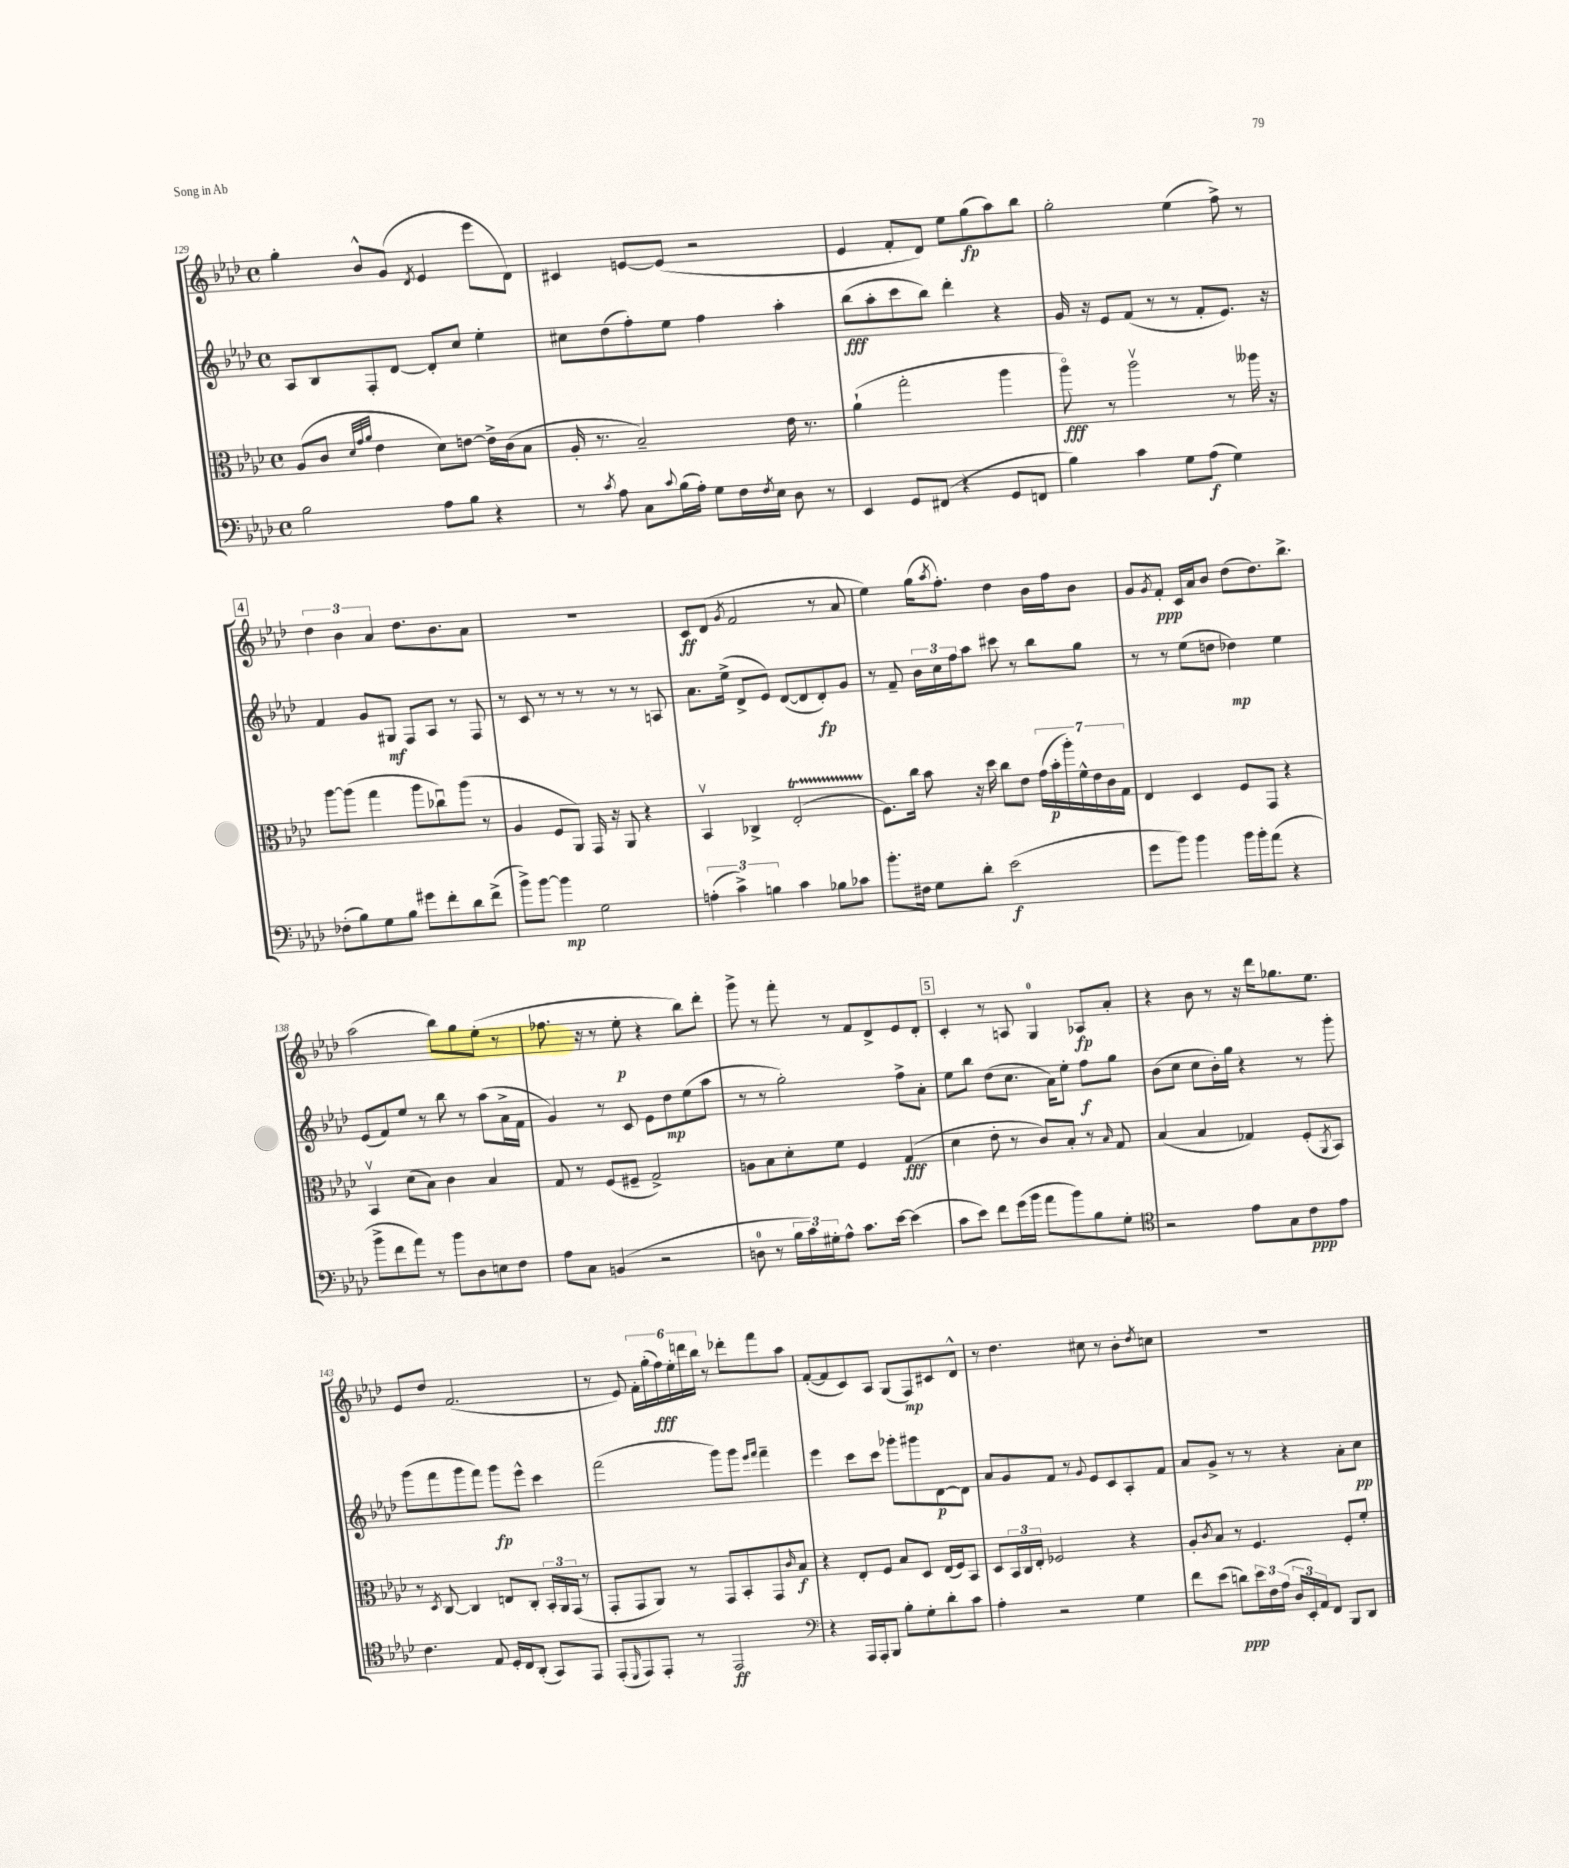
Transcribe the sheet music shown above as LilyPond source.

<<
\new StaffGroup <<
\new Staff = "s0" {
    \clef treble \key aes \major \defaultTimeSignature \time 4/4
    g''4-. bes'8-^ g'8( \acciaccatura { des'8 } ees'4 ees'''8 des'8) |
    cis'4 e'8~ e'8( r2 |
    ees'4 f'8-. des'8) ees''8 g''8\fp( aes''8) bes''8 |
    g''2-. ees''4( f''8->) r8 |
    \mark \markup { \box "4" } \tuplet 3/2 { des''4 bes'4 aes'4 } des''8. bes'8. aes'8 |
    R1 |
    c'8\ff des'8( \acciaccatura { g'8 } f'2 r8 aes'8 |
    ees''4) g''16( \acciaccatura { aes''8 } f''8.-.) des''4 bes'16 f''16 bes'8 |
    g'8 \acciaccatura { g'8 } f'8-.\ppp c'16 aes'16 bes'8 des''8( des''8.) bes''8.-> |
    aes''2( bes''8) g''8 ees''8-.( r8 |
    fes''8. r16 r8 ees''8-.\p r4 bes''8) des'''8-. |
    g'''8-> r8 f'''8-. r8 f'8 des'8-> ees'8 des'8-. |
    \mark \markup { \box "5" } c'4-. r8 a8 g4-0 aes8\fp aes'8-. |
    r4 bes'8 r8 r16 des'''16 ges''8. ees''8. |
    ees'8 des''8 f'2.( |
    r8 ees'8) \tuplet 6/4 { f'16-. g''16-.( f''16\fff) ees''16-. d'''16 bes''16 } r8 des'''8-. f'''8 aes''8 |
    f'8~-.( f'8 c'8) aes8 g8( f8\mp) cis'8 des'8-^ |
    r8 des''4. cis''8 r8 bes'8-. \acciaccatura { des''8 } c''8 |
    R1 \bar "|." |
}
\new Staff = "s1" {
    \clef treble \key aes \major \defaultTimeSignature \time 4/4
    aes8 bes8 f8-. des'8~ des'8-. c''8 ees''4-. |
    cis''8 des''8( f''8-.) ees''8 f''4 aes''4-. |
    bes''8\fff( aes''8-. c'''8 bes''8) des'''4-. r4 |
    g'16 r16 ees'8 f'8( r8 r8 f'8-. ees'8.) r16 |
    \mark \markup { \box "4" } f'4 g'8 gis8\mf f8 aes8 r8 f8 |
    r8 c'8 r8 r8 r8 r8 r8 a8 |
    aes'8. ees''16->( des'8-> ees'8) des'8~( des'8 des'8-.\fp) g'8 |
    r8 f'8-- \tuplet 3/2 { bes'16 c''16 f''16 } aes''8 cis'''8 r8 bes''8 g''8 |
    r8 r8 ees''8( d''8 des''4\mp) ees''4 |
    ees'8( f'8) ees''8 r8 bes''8 r8 aes''8( aes'16-> f'16 |
    g'4) r8 c'8 ees'8 des''8\mp ees''8( aes''8 |
    r8 r8 g''2-.) f''8-> aes'8-. |
    \mark \markup { \box "5" } ees''8 bes''8 des''8( c''8. aes'16) ees''8-. f''8\f g''8 |
    bes'8( c''8 c''8 bes'16-.) g''16 r4 r8 g'''8-. |
    g'''8( f'''8 g'''8 f'''8) g'''8\fp ees'''8-^ c'''4 |
    f'''2( g'''8) g'''8 \grace { ees'''16 f'''16 } f'''4-- |
    ees'''4 c'''8 c'''8 ges'''8-. gis'''8 des'8~\p des'8 |
    aes'8 g'8 f'8 r8 \appoggiatura { g'8 } ees'8 c'8 aes8-. f'8 |
    aes'8 g'8-> r8 r8 r4 aes'8-. c''8\pp \bar "|." |
}
\new Staff = "s2" {
    \clef alto \key aes \major \defaultTimeSignature \time 4/4
    aes8( c'8 \grace { des'32 g'32 aes'32 } ees'4 des'8) e'8~ e'16-> c'16( bes8 |
    aes16-. r8. bes2--) ees'16 r8. |
    aes'4-!( g''2-. aes''4 |
    aes''8\flageolet\fff) r8 aes''2\upbow r8 aeses''16 r16 |
    \mark \markup { \box "4" } aes''8~ aes''8( g''4 aes''8 ces''8\downbow) aes''8( r8 |
    aes4 f8 aes,8) g,16 r16 aes,8 r4 |
    bes,4\upbow ces4-> ees2-.\startTrillSpan( |
    f8.\stopTrillSpan) c''16 bes'8 r16 des''16 c''8 ees'8 \tuplet 7/4 { g'16( bes'16-.\p aes''16-.) f'16-^ ees'16 c'16 g16 } |
    ees4 des4 f8 g,8 r4 |
    bes,4\upbow des'8( bes8) c'4 bes4 |
    g8 r8 f8( fis8-- g2->) |
    a8 bes8 des'8-. f'8 f4 g4\fff( |
    \mark \markup { \box "5" } des'4 ees'8-. r8 c'8) bes8-. r8 \grace { bes16 } g8 |
    bes4( bes4 ges4) f8-.( \acciaccatura { aes,8 } bes,8) |
    r8 \acciaccatura { des8 } c8~ c4 e8 c8-. \tuplet 3/2 { bes,16-. aes,16 g,16( } r8 |
    g,8-. g,8 aes,8) r8 g,8 bes,8-. g,8 \grace { c'16 } bes8\f |
    r4 ees8-. f8 bes8 des8 ees16( f16) bes,8 |
    des8 \tuplet 3/2 { bes,16 c16 ees16-. } fes2 r4 |
    aes8-. \acciaccatura { c'8 } bes8 r8 f4. f8-. f'8-. \bar "|." |
}
\new Staff = "s3" {
    \clef bass \key aes \major \defaultTimeSignature \time 4/4
    bes2 aes8 bes8 r4 |
    r8 \acciaccatura { c'8 } aes8 c8 \appoggiatura { c'8 } bes16( aes16-.) g8 f16 \acciaccatura { f8 } ees16 des8 r8 |
    ees,4 g,8 fis,8( r4 g,8 f,8 |
    bes4) c'4 g8 aes8\f( g4) |
    \mark \markup { \box "4" } fes8-.( bes8) g8 bes8 gis'8 f'8-. des'8 f'8->( |
    bes'8->) bes'8~ bes'4\mp g2 |
    \tuplet 3/2 { a4-.( c'4->) b4 } c'4 bes8 ces'8 |
    bes'8.-. fis16 g8 des'8-. ees'2\f( |
    g'8 bes'8) bes'4 bes'16 bes'16-. aes'8( r4 |
    bes'8-> f'8 aes'8) r8 bes'8 des8 e8 f8 |
    aes8 c8 b,4( r2 |
    d8-0 r8 \tuplet 3/2 { bes16 c'16) gis16-. } aes8-^ c'8. ees'16~ ees'4( |
    \mark \markup { \box "5" } c'8 ees'8) f'8 g'16( bes'16 aes'8 bes'8) bes8 g8-. |
    \clef tenor r2 ees'8 g8 c'8\ppp ees'8 |
    c'4. ees8 des16-. c16 aes,8-.( g,8) ees,8 |
    ees,8-.( \grace { des,16 } ees,8) ees,8-. r8 ees,2\ff |
    \clef bass r4 aes,,16 aes,,16-. bes,,8 bes8-. g8-. des'8-. c'8 |
    aes4-. r2 g4 |
    f'8 ees'8( d'8\ppp) \tuplet 3/2 { ees'16 f16 aes16( } \tuplet 3/2 { des16 ees,16-.) aes,16 } f,8 bes,,8 des,8 \bar "|." |
}
>>
>>
\layout { \context { \Score currentBarNumber = #129 } }
